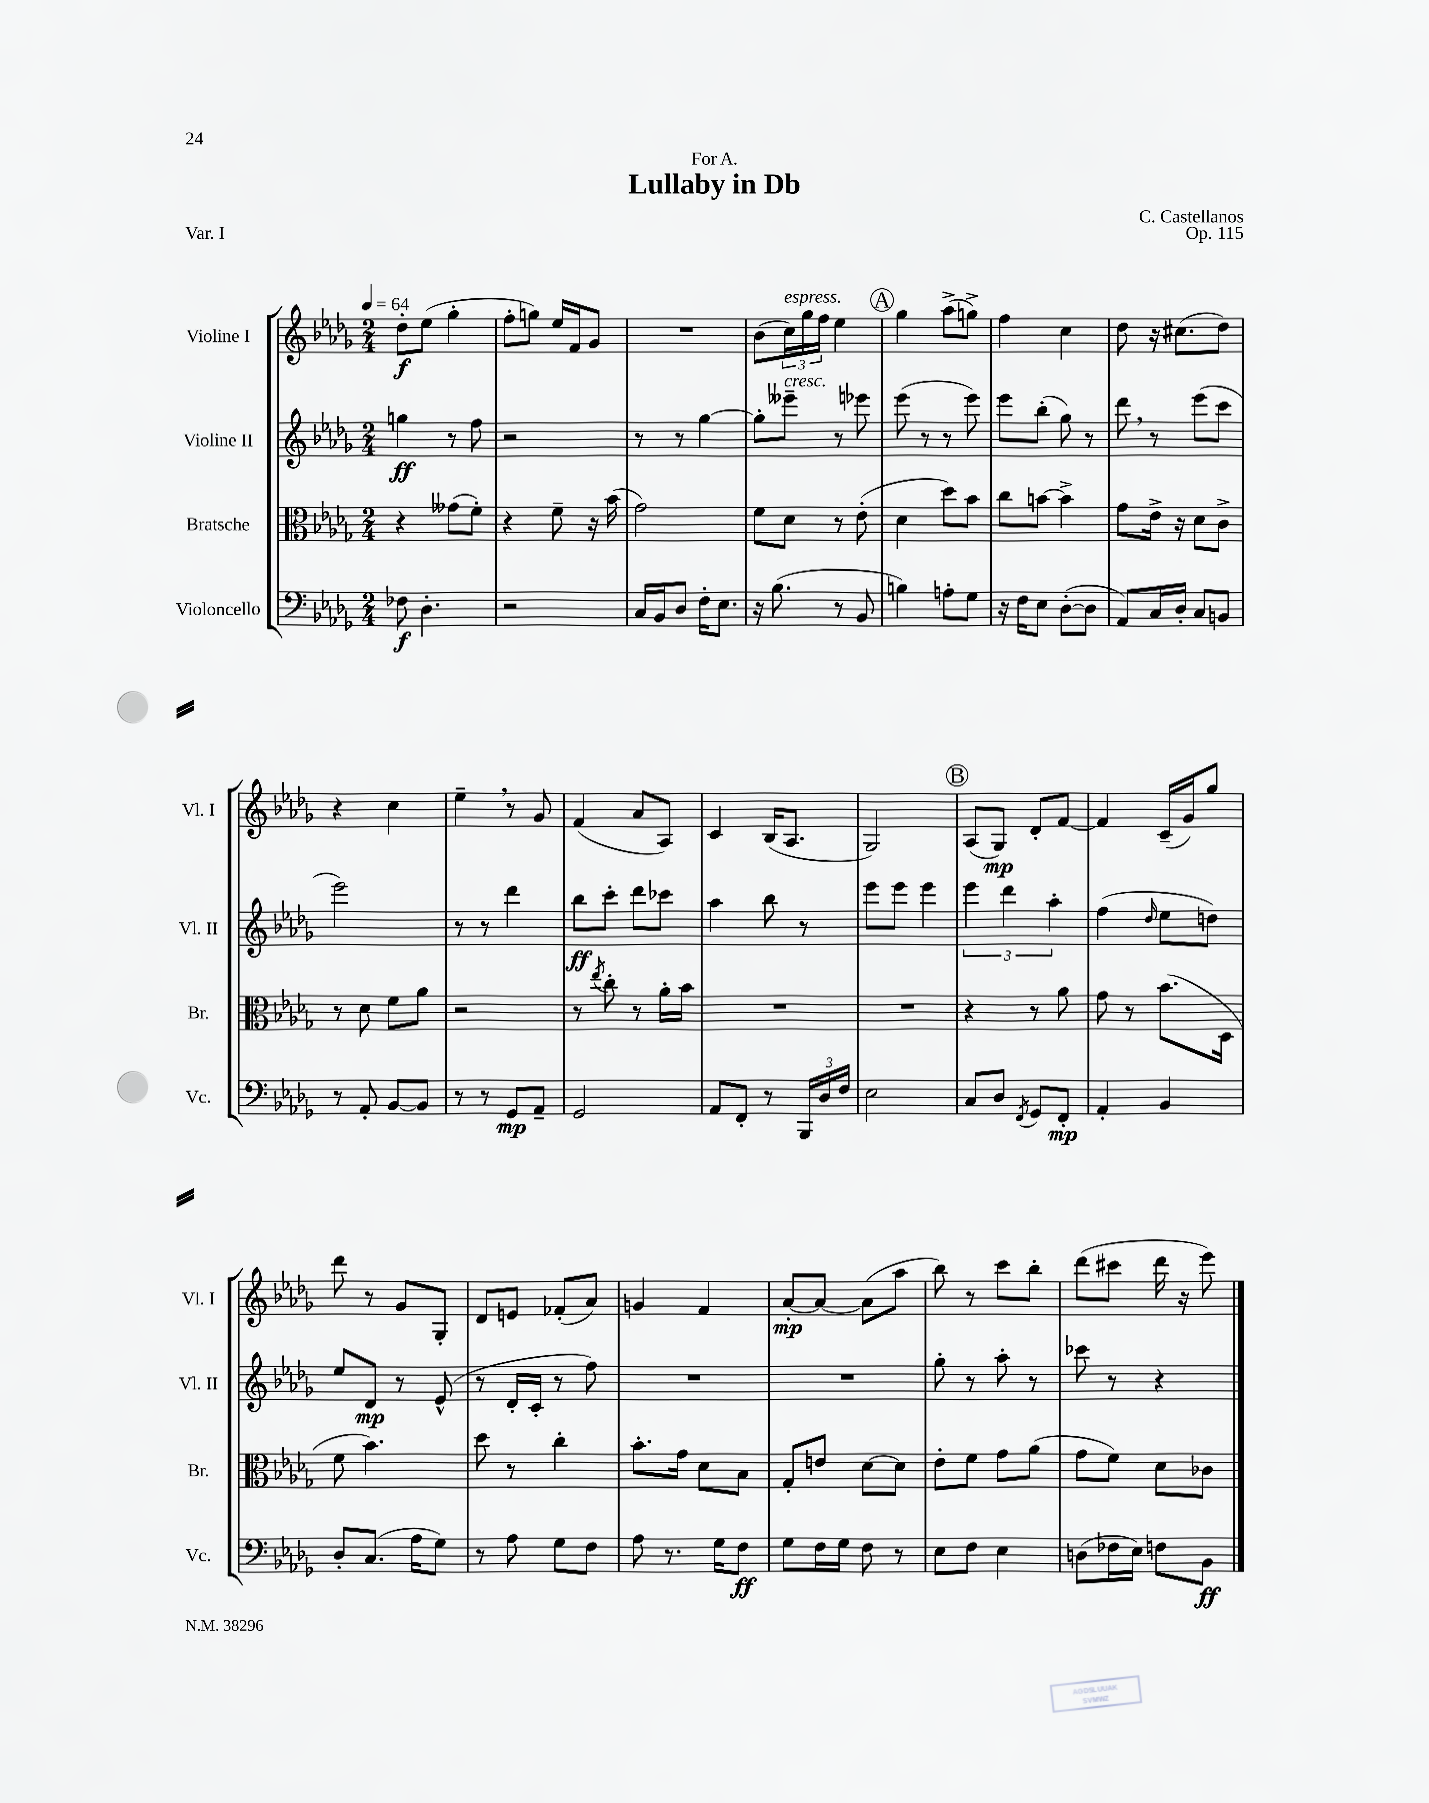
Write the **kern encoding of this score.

**kern	**dynam	**kern	**kern	**dynam	**kern	**dynam
*part4	*part4	*part3	*part2	*part2	*part1	*part1
*staff4	*staff4	*staff3	*staff2	*staff2	*staff1	*staff1
*I"Violoncello	*	*I"Bratsche	*I"Violine II	*	*I"Violine I	*
*I'Vc.	*	*I'Br.	*I'Vl. II	*	*I'Vl. I	*
*clefF4	*	*clefC3	*clefG2	*	*clefG2	*
*k[b-e-a-d-g-]	*	*k[b-e-a-d-g-]	*k[b-e-a-d-g-]	*	*k[b-e-a-d-g-]	*
*M2/4	*	*M2/4	*M2/4	*	*M2/4	*
*MM64	*	*MM64	*MM64	*	*MM64	*
=1	=1	=1	=1	=1	=1	=1
8F-X\	f	4r	4ggn\	ff	8dd-'\L	f
4.D-'\	.	.	.	.	(8ee-\J	.
.	.	(8g--X\L	8r	.	4gg-'\	.
.	.	8f'\J)	8ff\	.	.	.
=2	=2	=2	=2	=2	=2	=2
2r	.	4r	2r	.	8ff'\L	.
.	.	.	.	.	8ggn\J)	.
.	.	8f~\	.	.	16ee-/LL	.
.	.	.	.	.	16f/J	.
.	.	16r	.	.	8g-/J	.
.	.	(16b-\	.	.	.	.
=3	=3	=3	=3	=3	=3	=3
16C/LL	.	2g-\)	8r	.	2r	.
16BB-/J	.	.	.	.	.	.
8D-/J	.	.	8r	.	.	.
16F'\KL	.	.	[4gg-\	.	.	.
8.E-\J	.	.	.	.	.	.
=4	=4	=4	=4	=4	=4	=4
16r	.	8f\L	8gg-'\L]	.	(8b-\L	.
(8.B-\	.	.	.	.	.	.
!	!	!	!	!	!LO:TX:a:i:t=espress.	!
!	!	!	!LO:TX:a:i:t=cresc.	!	!	!
.	.	8d-\J	8eee--X~\J	.	24cc\L)	.
.	.	.	.	.	24gg-\	.
.	.	.	.	.	24ff\JJ	.
8r	.	8r	8r	.	4ee-\	.
8BB-/	.	(8e-'\	8eee-X\	.	.	.
!!LO:REH:place=s1:t=A
=5	=5	=5	=5	=5	=5	=5
4Bn\)	.	4d-\	(8eee-\	.	4gg-\	.
.	.	.	8r	.	.	.
8An'\L	.	8dd-\L)	8r	.	(8aa-^\L	.
8G-\J	.	8b-\J	8eee-\)	.	8ggn^\J)	.
=6	=6	=6	=6	=6	=6	=6
16r	.	8cc\L	8eee-\L	.	4ff\	.
16F\KL	.	.	.	.	.	.
8E-\J	.	[8bn\J	(8bb-'\J	.	.	.
([8D-'\L	.	4b^\]	8gg-\)	.	4cc\	.
8D-\J]	.	.	8r	.	.	.
=7	=7	=7	=7	=7	=7	=7
8AA-/L)	.	8g-\L	8ddd-,\	.	8dd-\	.
16C/L	.	16e-^\Jk	8r	.	16r	.
16D-'/JJ	.	16r	.	.	(8.cc#X\L	.
8C/L	.	8d-\L	(8eee-\L	.	.	.
8BBn/J	.	8c^\J	8ccc\J	.	8dd-\J)	.
!!LO:LB:g=z
=8	=8	=8	=8	=8	=8	=8
8r	.	8r	2eee-\)	.	4r	.
8AA-'/	.	8d-\	.	.	.	.
[8BB-/L	.	8f\L	.	.	4cc\	.
8BB-/J]	.	8a-\J	.	.	.	.
=9	=9	=9	=9	=9	=9	=9
8r	.	2r	8r	.	4ee-~,\	.
8r	.	.	8r	.	.	.
8GG-/L	mp	.	4ddd-\	.	8r	.
8AA-~/J	.	.	.	.	8g-/	.
=10	=10	=10	=10	=10	=10	=10
2GG-/	.	8r	8bb-\L	ff	(4f/	.
.	.	8qee-/	.	.	.	.
.	.	8cc'\	8ccc'\J	.	.	.
.	.	8r	8ddd-\L	.	8a-/L	.
.	.	16a-'\LL	8ccc-X\J	.	8A-/J)	.
.	.	16b-\JJ	.	.	.	.
=11	=11	=11	=11	=11	=11	=11
8AA-/L	.	2r	4aa-\	.	4c/	.
8FF'/J	.	.	.	.	.	.
8r	.	.	8bb-\	.	(16B-/KL	.
.	.	.	.	.	8.A-/J	.
24BBB-/LL	.	.	8r	.	.	.
24D-/	.	.	.	.	.	.
24F/JJ	.	.	.	.	.	.
=12	=12	=12	=12	=12	=12	=12
2E-\	.	2r	8eee-\L	.	2G-/)	.
.	.	.	8eee-\J	.	.	.
.	.	.	4eee-\	.	.	.
!!LO:REH:place=s1:t=B
=13	=13	=13	=13	=13	=13	=13
8C/L	.	4r	6eee-\	.	(8A-/L	.
8D-/J	.	.	.	.	8G-/J)	mp
.	.	.	6ddd-\	.	.	.
8qFF/	.	.	.	.	.	.
8GG-/L	.	8r	.	.	8d-'/L	.
.	.	.	6aa-'\	.	.	.
8FF'/J	mp	8a-\	.	.	[8f/J	.
=14	=14	=14	=14	=14	=14	=14
4AA-'/	.	8g-\	(4ff\	.	4f/]	.
.	.	8r	.	.	.	.
.	.	.	16qqdd-/	.	.	.
4BB-/	.	(8.b-\L	8ee-\L	.	(16c~/LL	.
.	.	.	.	.	16g-/J)	.
.	.	.	8ddn\J)	.	8gg-/J	.
.	.	16D-\Jk	.	.	.	.
!!LO:LB:g=z
=15	=15	=15	=15	=15	=15	=15
8D-'/L	.	8f\	8ee-/L	.	8ddd-\	.
(8.C/J	.	4.b-\)	8d-/J	mp	8r	.
.	.	.	8r	.	8g-/L	.
16A-\KL	.	.	.	.	.	.
8G-\J)	.	.	(8e-^^/	.	8G-'/J	.
=16	=16	=16	=16	=16	=16	=16
8r	.	8dd-\	8r	.	8d-/L	.
8A-\	.	8r	16d-'/LL	.	8en/J	.
.	.	.	16c'/JJ	.	.	.
8G-\L	.	4cc'\	8r	.	(8f-X'/L	.
8F\J	.	.	8ff\)	.	8a-/J)	.
=17	=17	=17	=17	=17	=17	=17
8A-\	.	8.b-'\L	2r	.	4gn/	.
8.r	.	.	.	.	.	.
.	.	16g-\Jk	.	.	.	.
.	.	8d-\L	.	.	4f/	.
16G-\KL	.	.	.	.	.	.
8F\J	ff	8B-\J	.	.	.	.
=18	=18	=18	=18	=18	=18	=18
8G-\L	.	8G-'/L	2r	.	[8a-'/L	mp
16F\L	.	8en/J	.	.	8a-/J_	.
16G-\JJ	.	.	.	.	.	.
8F\	.	[8d-\L	.	.	(8a-\L]	.
8r	.	8d-\J]	.	.	8aa-\J	.
=19	=19	=19	=19	=19	=19	=19
8E-\L	.	8e-'\L	8gg-'\	.	8bb-\)	.
8F\J	.	8f\J	8r	.	8r	.
4E-\	.	8g-\L	8aa-'\	.	8ccc\L	.
.	.	(8a-\J	8r	.	8bb-'\J	.
=20	=20	=20	=20	=20	=20	=20
(8Dn\L	.	8g-\L	8ccc-X\	.	(8ddd-\L	.
16F-X\L	.	8f\J)	8r	.	8ccc#X\J	.
16E-\JJ)	.	.	.	.	.	.
8Fn\L	.	8d-\L	4r	.	16ddd-\	.
.	.	.	.	.	16r	.
8BB-\J	ff	8c-X\J	.	.	8eee-\)	.
==	==	==	==	==	==	==
*-	*-	*-	*-	*-	*-	*-
